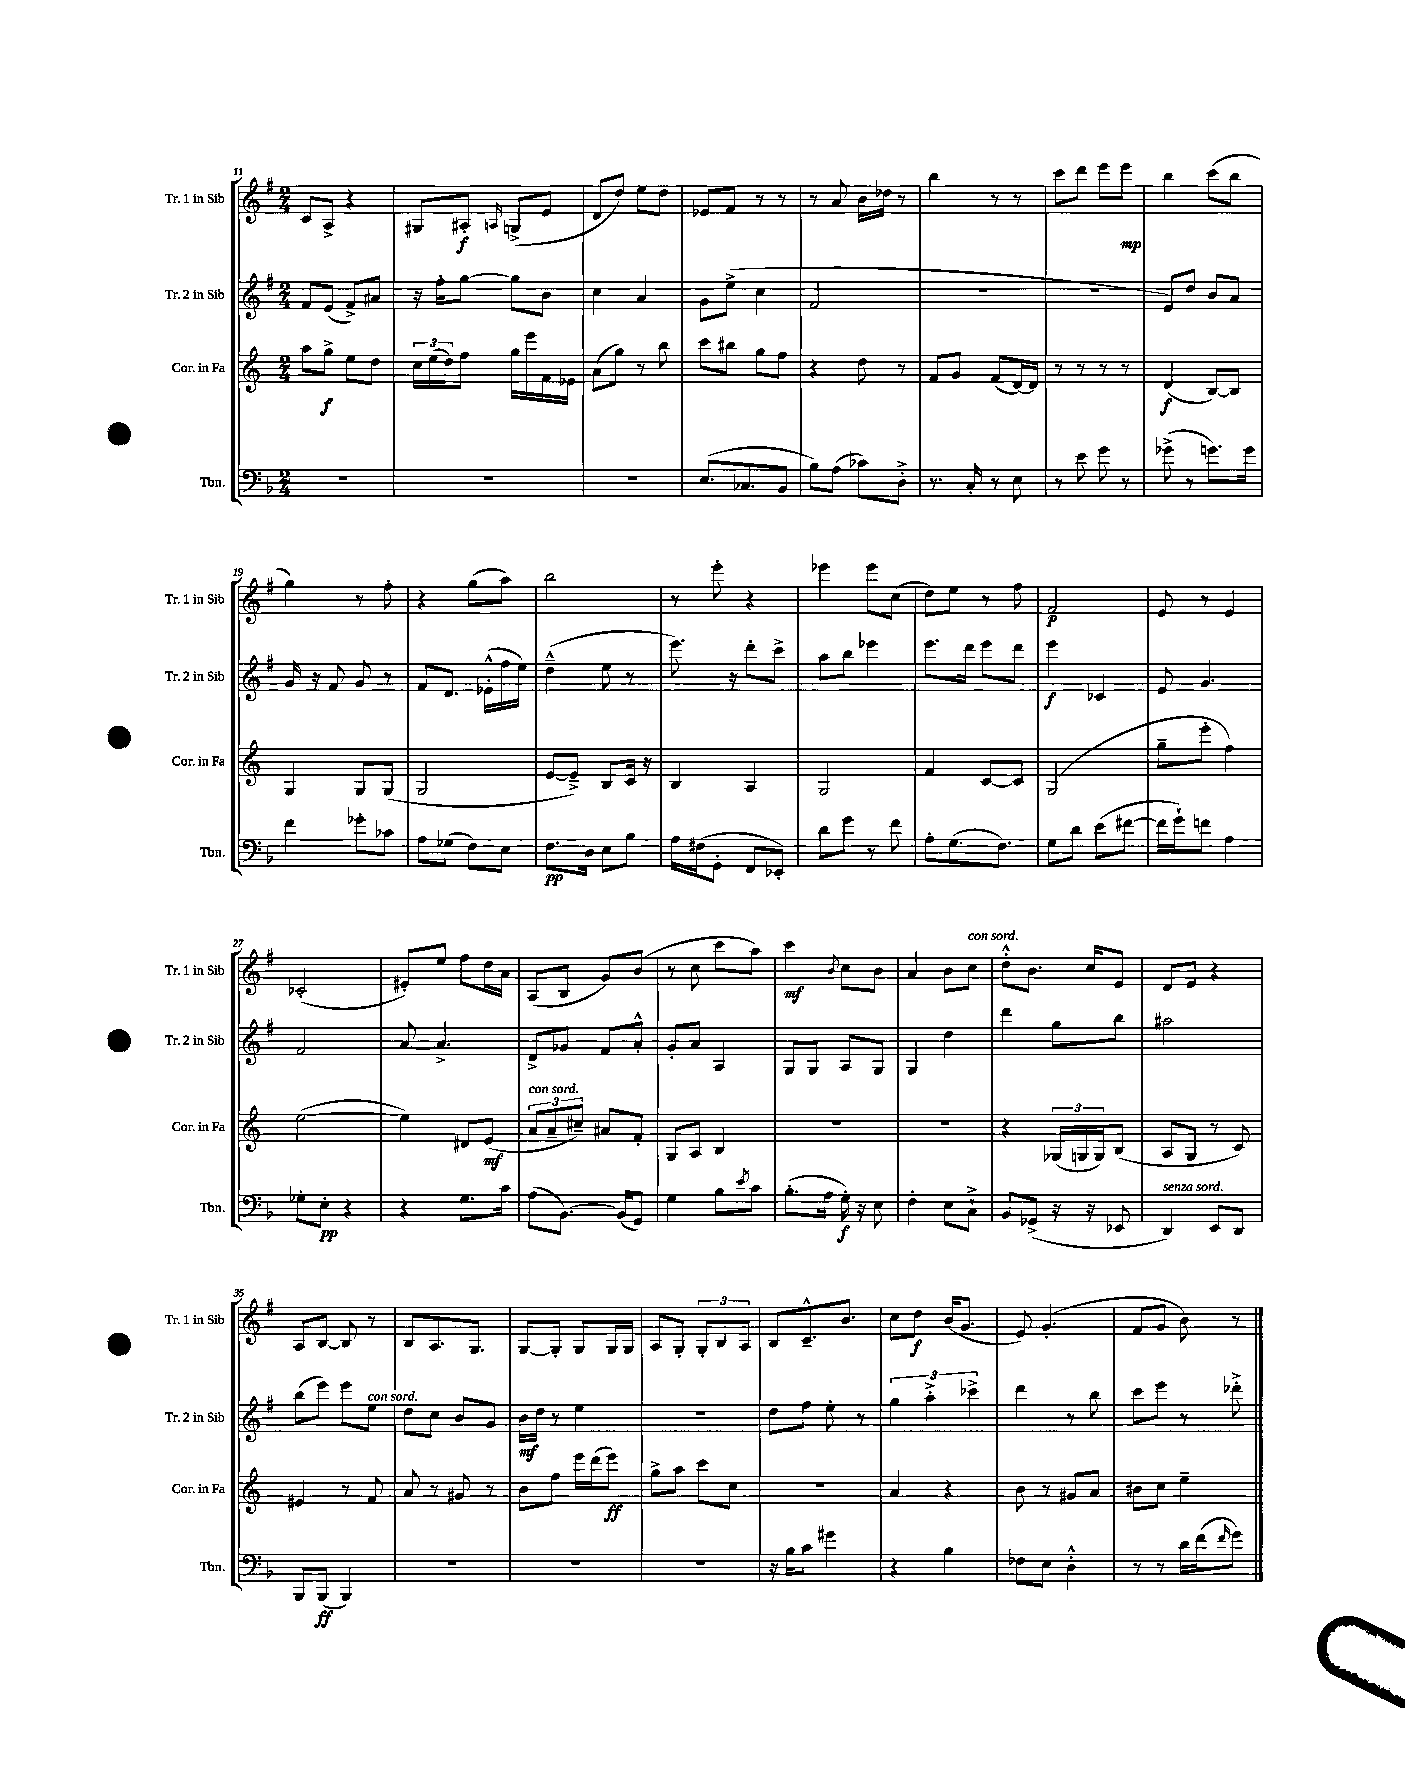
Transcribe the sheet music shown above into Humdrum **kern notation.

**kern	**kern	**kern	**kern
*staff4	*staff3	*staff2	*staff1
*clefF4	*clefG2	*clefG2	*clefG2
*k[b-]	*k[]	*k[f#]	*k[f#]
*M2/4	*M2/4	*M2/4	*M2/4
2r	8aa	8f#	8c
.	8gg^	(8e	8A^
.	8ee	8f#^)	4r
.	8dd	8a#	.
=	=	=	=
2r	24cc	16r	8G#
.	(24ee	.	.
.	.	16ff#'	.
.	24dd)	.	.
.	8ff	[8gg	8A#'
.	.	.	16qqA
.	16gg	8gg]	(8G^
.	16eee	.	.
.	16f	8b	8e
.	16e-	.	.
=	=	=	=
2r	(8a	4cc	8d
.	8gg)	.	8dd)
.	8r	4a	8ee
.	8bb	.	8dd
=	=	=	=
(8.E	8ccc	8g	8e-
.	8bb#	(8ee^	8f#
8.C-	.	.	.
.	8gg	4cc	8r
8BB-	8ff	.	8r
=	=	=	=
8B-)	4r	2f#	8r
(8A	.	.	8a
8c-)	8dd	.	16b
.	.	.	16dd-
8D'^	8r	.	8r
=	=	=	=
8.r	8f	2r	4bb
.	8g	.	.
16C'	.	.	.
8r	(8f	.	8r
8E	[16d)	.	8r
.	16d]	.	.
=	=	=	=
8r	8r	2r	8ccc
8e	8r	.	8ddd
8g	8r	.	8eee
8r	8r	.	8eee
=	=	=	=
(8g-^	(4d	8e)	4bb
8r	.	8dd	.
8.g)	[8B)	8b	(8ccc
.	8B]	8a	8bb
16g	.	.	.
=	=	=	=
4f	4G	16g	4gg)
.	.	16r	.
.	.	8f#	.
8g-'	8G	8g	8r
8c-	(8G	8r	8ff#'
=	=	=	=
8A	2G	8f#	4r
(8G-	.	8.d	.
8F)	.	.	(8gg
.	.	(16e-'^^	.
8E	.	16ff#	8aa)
.	.	16ee)	.
=	=	=	=
8.F	[8e	(4dd~^^	2bb
.	8e~^])	.	.
16D	.	.	.
8E	8B	8ee	.
8B-	16c	8r	.
.	16r	.	.
=	=	=	=
16A	4B	8.eee)	8r
(16F#	.	.	.
8GG'	.	.	8eee'
.	.	16r	.
8FF	4A	8ddd'	4r
8EE-')	.	8ccc^	.
=	=	=	=
8d	2G	8aa	4eee-
8g	.	8bb	.
8r	.	4eee-	8eee-
8f	.	.	(8cc
=	=	=	=
8A'	4f	8.eee	8dd)
(8.G	.	.	8ee
.	.	16ddd	.
.	[8c	8eee	8r
8.F)	.	.	.
.	8c]	8ddd	8ff#
=	=	=	=
8G	(2G	4eee	2f#
8d	.	.	.
(8e	.	4c-	.
[8f#	.	.	.
=	=	=	=
16f#]	8gg~	8e	8e
16g`)	.	.	.
8f	8eee'	4.g	8r
4A	4ff)	.	4e
=	=	=	=
8G-'	([2ee	2f#	(2c-'
8E'	.	.	.
4r	.	.	.
=	=	=	=
4r	4ee])	[8a	8e#')
.	.	4.a^]	8ee
8.G	8d#	.	8ff#
.	(8e	.	16dd
16c	.	.	16a
=	=	=	=
(8A	12a	8d^	(8A
.	12a~	.	.
[8.BB-)	.	8g-	8B
.	12cc#~)	.	.
.	8a#	8f#	8g)
(16BB-]	.	.	.
8GG)	8f'	8a'^^	(8b
=	=	=	=
4G	8G	8g'	8r
.	8A	8a	8cc
8B-	4B	4A	8ccc
8qe	.	.	.
8c	.	.	8aa)
=	=	=	=
(8.B-'	2r	8G	4ccc
.	.	8G	.
16A	.	.	.
.	.	.	8qb
16G')	.	8A	8cc
16r	.	.	.
8E	.	8G	8b
=	=	=	=
4F'	2r	4G	4a
8E	.	4dd	8b
8C`^	.	.	8cc
=	=	=	=
8BB-	4r	4ddd	8dd'^^
(8GG-^	.	.	8.b
16r	(24G-	8gg	.
.	24G	.	.
16r	.	.	16cc
.	24G)	.	.
8EE-	(8B	8bb	8e
=	=	=	=
4DD)	8A	2aa#	8d
.	8G	.	8e
8EE	8r	.	4r
8DD	8c)	.	.
=	=	=	=
8BBB-	4e#	(8bb	8A
(8BBB-	.	8eee)	[8B
4BBB-)	8r	8eee	8B]
.	8f	8ee	8r
=	=	=	=
2r	8a	8dd	8B
.	8r	8cc	8.A
.	8g#	8b	.
.	.	.	8.G
.	8r	8g	.
=	=	=	=
2r	8b	16b	[8G
.	.	16dd	.
.	8ff	8r	8G']
.	16eee	4ee	8G
.	(16ddd	.	.
.	8eee)	.	16G
.	.	.	16G
=	=	=	=
2r	8gg^	2r	8A
.	8aa	.	8G'
.	8ccc	.	12G'
.	.	.	12B
.	8cc	.	.
.	.	.	12A
=	=	=	=
16r	2r	8dd	8B
16B-	.	.	.
8c	.	8ff#	8.c~^^
4g#	.	8ee'	.
.	.	.	8.b
.	.	8r	.
=	=	=	=
4r	4a	6gg	8cc
.	.	.	8dd
.	.	6aa'^	.
4B-	4r	.	(16b
.	.	.	8.g
.	.	6ccc-^	.
=	=	=	=
8F-	8b	4ddd	8e)
8E	8r	.	(4.g'
4D'^^	8g#	8r	.
.	8a	8bb	.
=	=	=	=
8r	8b#	8ccc	8f#
8r	8cc	8eee	8g
16d	4ee~	8r	8b)
(16f	.	.	.
16qqf	.	.	.
8g)	.	8ddd-'^	8r
==	==	==	==
*-	*-	*-	*-
